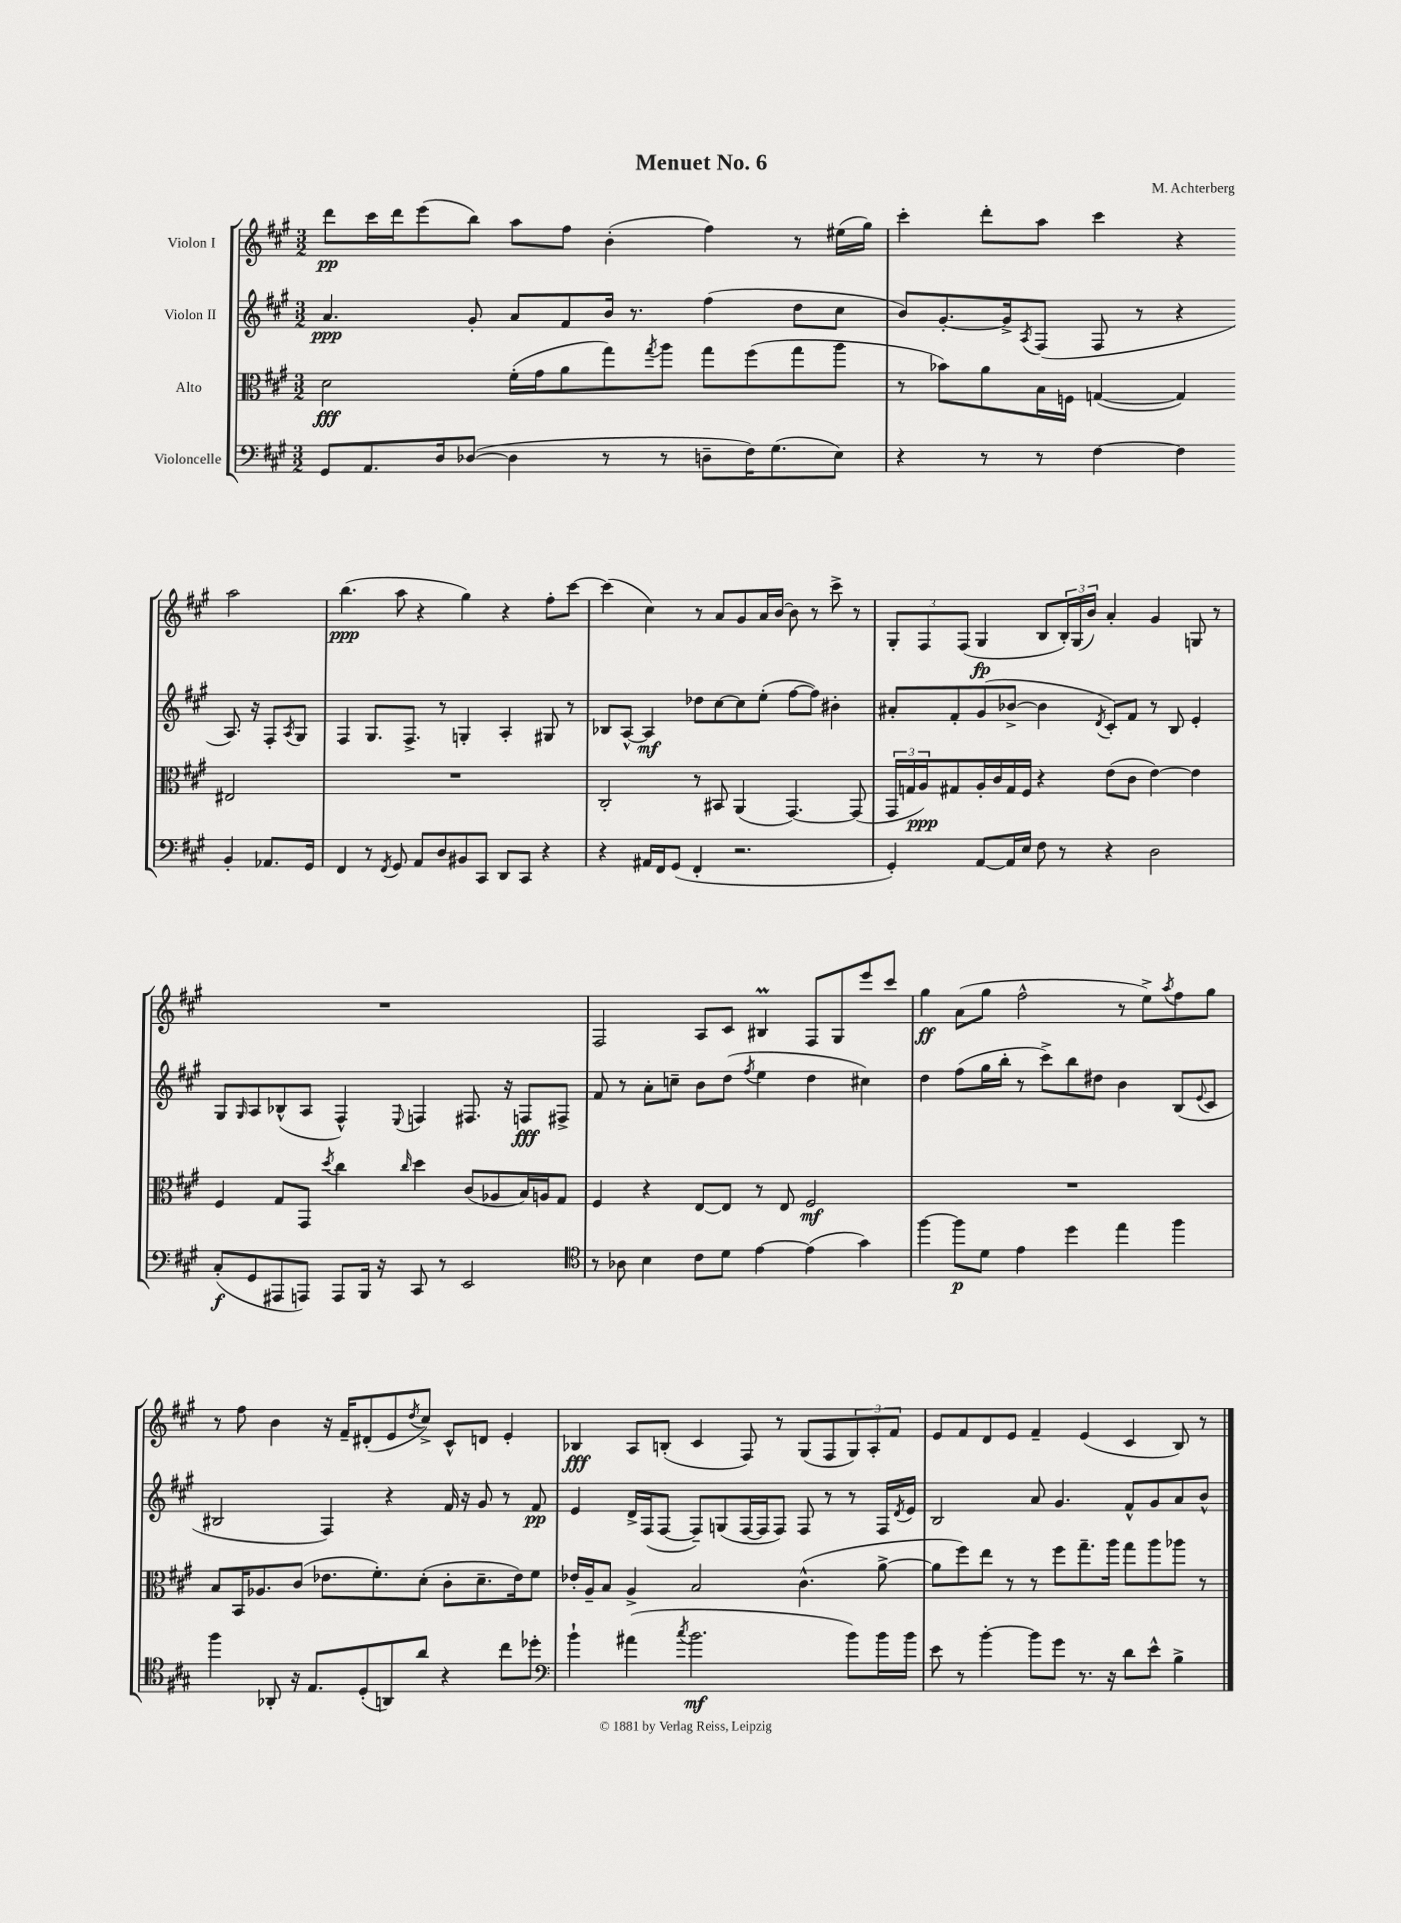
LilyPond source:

\header { title = "Menuet No. 6" composer = "M. Achterberg" }
<<
\new StaffGroup <<
\new Staff = "s0" \with { instrumentName = "Violon I" } {
    \clef treble \key a \major \numericTimeSignature \time 3/2
    d'''8\pp cis'''16 d'''16 e'''8( b''8) a''8 fis''8 b'4-.( fis''4) r8 eis''16( gis''16) |
    cis'''4-. d'''8-. a''8 cis'''4 r4 a''2 |
    b''4.\ppp( a''8 r4 gis''4) r4 fis''8-. cis'''8~ |
    cis'''4( cis''4) r8 a'8 gis'8 a'16 b'16~ b'8 r8 cis'''8-> r8 |
    \tuplet 3/2 { gis8-. fis8 fis8( } gis4\fp b8 \tuplet 3/2 { b16-.) gis16( b'16) } a'4-. gis'4 g8 r8 |
    R1. |
    fis2 a8 cis'8 bis4\prall fis8 gis8 e'''8 cis'''8 |
    gis''4\ff a'8( gis''8 fis''2-^ r8 e''8->) \acciaccatura { a''8 } fis''8 gis''8 |
    r8 fis''8 b'4 r16 fis'16-- dis'8-.( e'8 \acciaccatura { d''8 } cis''8->) cis'8-^ d'8 e'4-. |
    bes4\fff a8 b8-.( cis'4 fis8) r8 gis8( fis8 \tuplet 3/2 { gis8) a8-. fis'8 } |
    e'8 fis'8 d'8 e'8 fis'4-- e'4( cis'4 b8) r8 \bar "|." |
}
\new Staff = "s1" \with { instrumentName = "Violon II" } {
    \clef treble \key a \major \numericTimeSignature \time 3/2
    a'4.\ppp gis'8-. a'8 fis'8 b'16 r8. fis''4( d''8 cis''8 |
    b'8) gis'8.~-. gis'16-> \acciaccatura { a8 } fis8( fis8 r8 r4 a8.) r16 fis8-. \acciaccatura { a8 } gis8 |
    fis4 gis8. fis8.-> r8 g4-. a4-. gis8 r8 |
    bes8 a8~-^ a4\mf des''8 cis''8~ cis''8 e''8-.( fis''8~ fis''8) bis'4-. |
    ais'8-. fis'8-. gis'8( bes'8~-> bes'4 \acciaccatura { d'8 } cis'8-.) fis'8 r8 b8 e'4-. |
    gis8 \grace { gis16 } a8 bes8-^( a8 fis4-^) \appoggiatura { e8 } f4 fis8. r16 f8\fff fis8-> |
    fis'8 r8 a'8-. c''8-- b'8 d''8( \acciaccatura { fis''8 } e''4 d''4 cis''4) |
    d''4 fis''8( gis''16 b''16-. r8 cis'''8->) b''8 dis''8 b'4 b8( \appoggiatura { e'8 } cis'8 |
    bis2 fis4) r4 fis'16 r16 gis'8 r8 fis'8\pp |
    e'4 d'16-> fis16( fis8~ fis8--) g8( fis16~ fis16 fis8) fis8 r8 r8 fis16 \acciaccatura { d'8 } e'16 |
    b2 a'8 gis'4. fis'8-^ gis'8 a'8 b'8-^ \bar "|." |
}
\new Staff = "s2" \with { instrumentName = "Alto" } {
    \clef alto \key a \major \numericTimeSignature \time 3/2
    d'2\fff fis'16-.( gis'16 a'8 gis''8) \acciaccatura { gis''8 } a''8 gis''8 fis''8( gis''8 a''8 |
    r8 bes'8) a'8 b16 f16 g4~( g4) eis2 |
    R1. |
    cis2-. r8 bis,8 a,4( gis,4.~) gis,8( |
    \tuplet 3/2 { gis,16 g16 a16\ppp) } gis8 a16-. cis'16 gis16 fis16 r4 e'8( cis'8 e'4~) e'4 |
    fis4 gis8 gis,8 \acciaccatura { d''8 } cis''4 \grace { cis''16 } d''4 cis'8( aes8 b16) a16 gis8 |
    fis4 r4 e8~ e8 r8 e8 fis2\mf |
    R1. |
    b8 b,16 aes8. cis'8( ees'8. fis'8.-.) d'8-.( cis'8-. d'8.-- ees'16) fis'8 |
    ees'16-. a16-- b8 a4-> b2 cis'4.-^( a'8~-> |
    a'8 fis''8) e''8 r8 r8 fis''8 gis''8.-- a''16 gis''8 a''8 aes''8 r8 \bar "|." |
}
\new Staff = "s3" \with { instrumentName = "Violoncelle" } {
    \clef bass \key a \major \numericTimeSignature \time 3/2
    gis,8 a,8. d16 des8~( des4 r8 r8 d8-- fis16) gis8.( e8) |
    r4 r8 r8 fis4~ fis4 b,4-. aes,8. gis,16 |
    fis,4 r8 \acciaccatura { fis,8 } gis,8 a,8 d8 bis,8 cis,8 d,8 cis,8 r4 |
    r4 ais,16 fis,16 gis,8( fis,4-. r2. |
    gis,4-.) a,8~ a,16 e16 fis8 r8 r4 d2 |
    cis8-.\f( gis,8 ais,,8 a,,8) a,,8 b,,16 r16 cis,8 r8 e,2 |
    \clef tenor r8 aes8 b4 cis'8 d'8 e'4~ e'4( gis'4) |
    fis''4~ fis''8\p d'8 e'4 d''4 e''4 fis''4 |
    fis''4 aes,8-. r16 e8. d8-.( a,8) a'8 r4 cis''8 des''8-. |
    \clef bass b'4-! ais'4( \acciaccatura { cis''8 } b'2.\mf b'8) b'16 b'16 |
    e'8 r8 b'4~-. b'8 gis'8 r8. r16 d'8 e'8-^ b4-> \bar "|." |
}
>>
>>
\layout { \context { \Score \remove "Bar_number_engraver" } }
